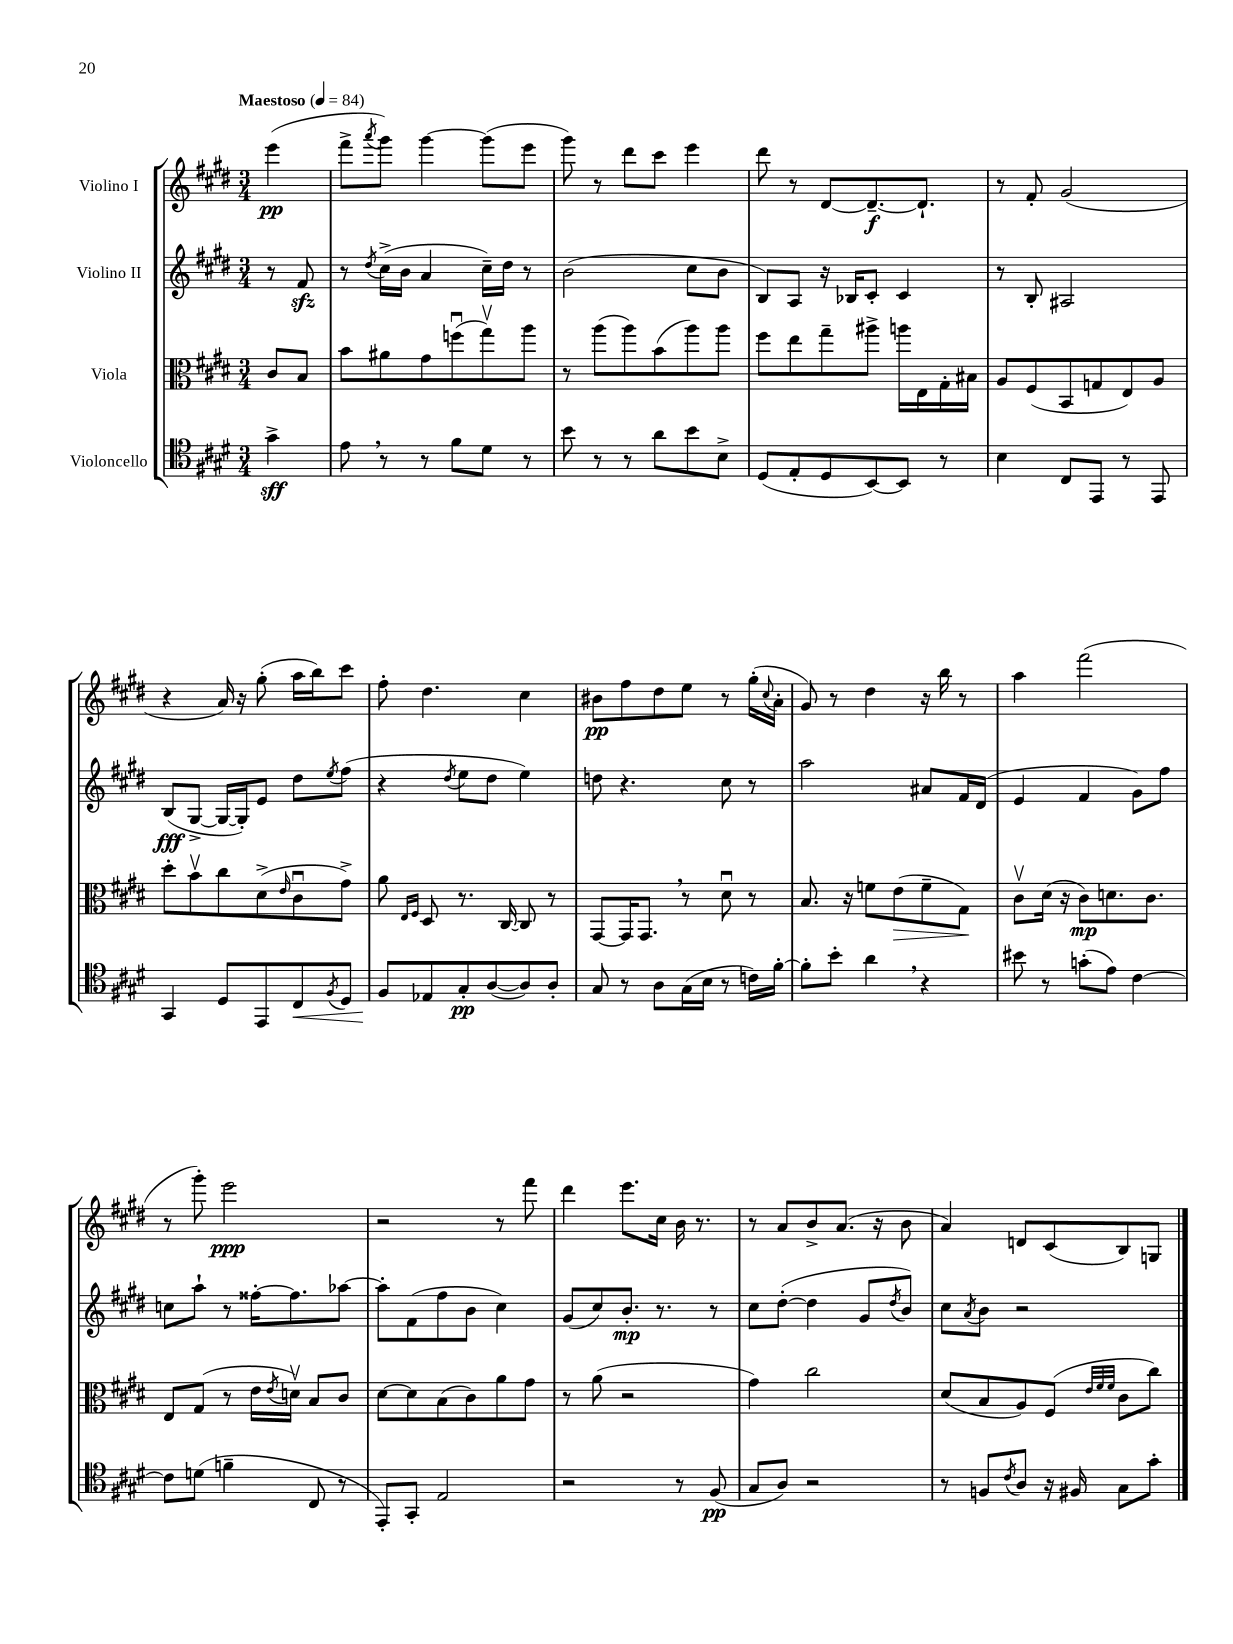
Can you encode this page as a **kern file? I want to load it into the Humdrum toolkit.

**kern	**kern	**kern	**kern
*staff4	*staff3	*staff2	*staff1
*clefC4	*clefC3	*clefG2	*clefG2
*k[f#c#g#d#]	*k[f#c#g#d#]	*k[f#c#g#d#]	*k[f#c#g#d#]
*M3/4	*M3/4	*M3/4	*M3/4
*MM84	*MM84	*MM84	*MM84
4g#^	8c#	8r	(4eee
.	8B	8f#	.
=	=	=	=
8e	8b	8r	8fff#^
.	.	8qdd#	8qaaa
8r	8a#	(16cc#^	8ggg#)
.	.	16b	.
8r	8g#	4a	[4ggg#
8f#	(8ffu	.	.
8d#	8gg#v)	16cc#~)	(8ggg#]
.	.	16dd#	.
8r	8aa	8r	8eee
=	=	=	=
8b	8r	(2b	8ggg#)
8r	(8aa	.	8r
8r	8aa)	.	8ddd#
8a	(8b	.	8ccc#
8b	8aa)	8cc#	4eee
8B^	8aa	8b	.
=	=	=	=
(8D#	8ff#	8B)	8ddd#
8E'	8ee	8A	8r
8D#	8gg#~	16r	[8d#
.	.	16B-	.
[8BB)	8aa#^	8c#'	8.d#~_
8BB]	16aa	4c#	.
.	16E	.	8.d#`]
8r	16G#'	.	.
.	16B#	.	.
=	=	=	=
4B	8A	8r	8r
.	(8F#	8B'	8f#'
8C#	8BB	2A#	(2g#
8EE	8G	.	.
8r	8E)	.	.
8EE	8A	.	.
=	=	=	=
4GG#	8dd#'	(8B	4r
.	8bv	[8G#^	.
8D#	8cc#	16G#_	16a)
.	.	16G#'])	16r
8EE	(8d#^	8e	(8gg#'
.	16qqe	.	.
8C#	8c#u	8dd#	16aa
.	.	.	16bb)
8qF#	.	8qee	.
8D#	8g#^)	(8ff#	8ccc#
=	=	=	=
8F#	8a	4r	8ff#'
.	16qqE	.	.
.	16qqF#	.	.
8E-	8D#	.	4.dd#
.	.	8qdd#	.
8G#'	8.r	8ee	.
([8A	.	8dd#	.
.	[16C#	.	.
8A])	8C#]	4ee)	4cc#
8A'	8r	.	.
=	=	=	=
8G#	[8GG#	8dd	8b#
8r	16GG#]	4.r	8ff#
.	8.GG#	.	.
8A	.	.	8dd#
(16G#	8r	.	8ee
16B	.	.	.
8r	8d#u	8cc#	8r
16c)	8r	8r	(16gg#'
.	.	.	8qqcc#
[16f#'	.	.	16a'
=	=	=	=
8f#']	8.B	2aa	8g#)
8b'	.	.	8r
.	16r	.	.
4a	8f	.	4dd#
.	(8e	.	.
4r	8f~	8a#	16r
.	.	.	16bb
.	8G#)	16f#	8r
.	.	(16d#	.
=	=	=	=
8b#	8c#v	4e	4aa
8r	(16d#	.	.
.	16r	.	.
(8g'	8c#)	4f#	(2fff#
8e)	8.d	.	.
[4c#	.	8g#)	.
.	8.c#	.	.
.	.	8ff#	.
=	=	=	=
8c#]	8E	8cc	8r
(8d	(8G#	8aa`	8ggg#')
4f~	8r	8r	2eee
.	16e	[16ff##'	.
.	8qe	.	.
.	16dv)	8.ff##]	.
8C#	8B	.	.
8r	8c#	[8aa-	.
=	=	=	=
8EE')	[8d#	8aa-']	2r
8GG#'	8d#]	(8f#	.
2E	(8B	8ff#	.
.	8c#)	8b	.
.	8a	4cc#)	8r
.	8g#	.	8fff#
=	=	=	=
2r	8r	(8g#	4ddd#
.	(8a	8cc#)	.
.	2r	8.b'	8.eee
.	.	8.r	16cc#
8r	.	.	16b
.	.	.	8.r
(8F#	.	8r	.
=	=	=	=
8G#	4g#)	8cc#	8r
8A)	.	([8dd#'	8a
2r	2cc#	4dd#]	8b^
.	.	.	(8.a
.	.	8g#	.
.	.	.	16r
.	.	8qdd#	.
.	.	8b)	8b
=	=	=	=
8r	(8d#	8cc#	4a)
.	.	8qa	.
8F	8B	8b	.
8qc#	.	.	.
8A	8A)	2r	8d
16r	(8F#	.	(8c#
16F#	.	.	.
.	32qqe	.	.
.	32qqf#	.	.
.	32qqf#	.	.
8G#	8c#	.	8B)
8g#'	8cc#)	.	8G
==	==	==	==
*-	*-	*-	*-
